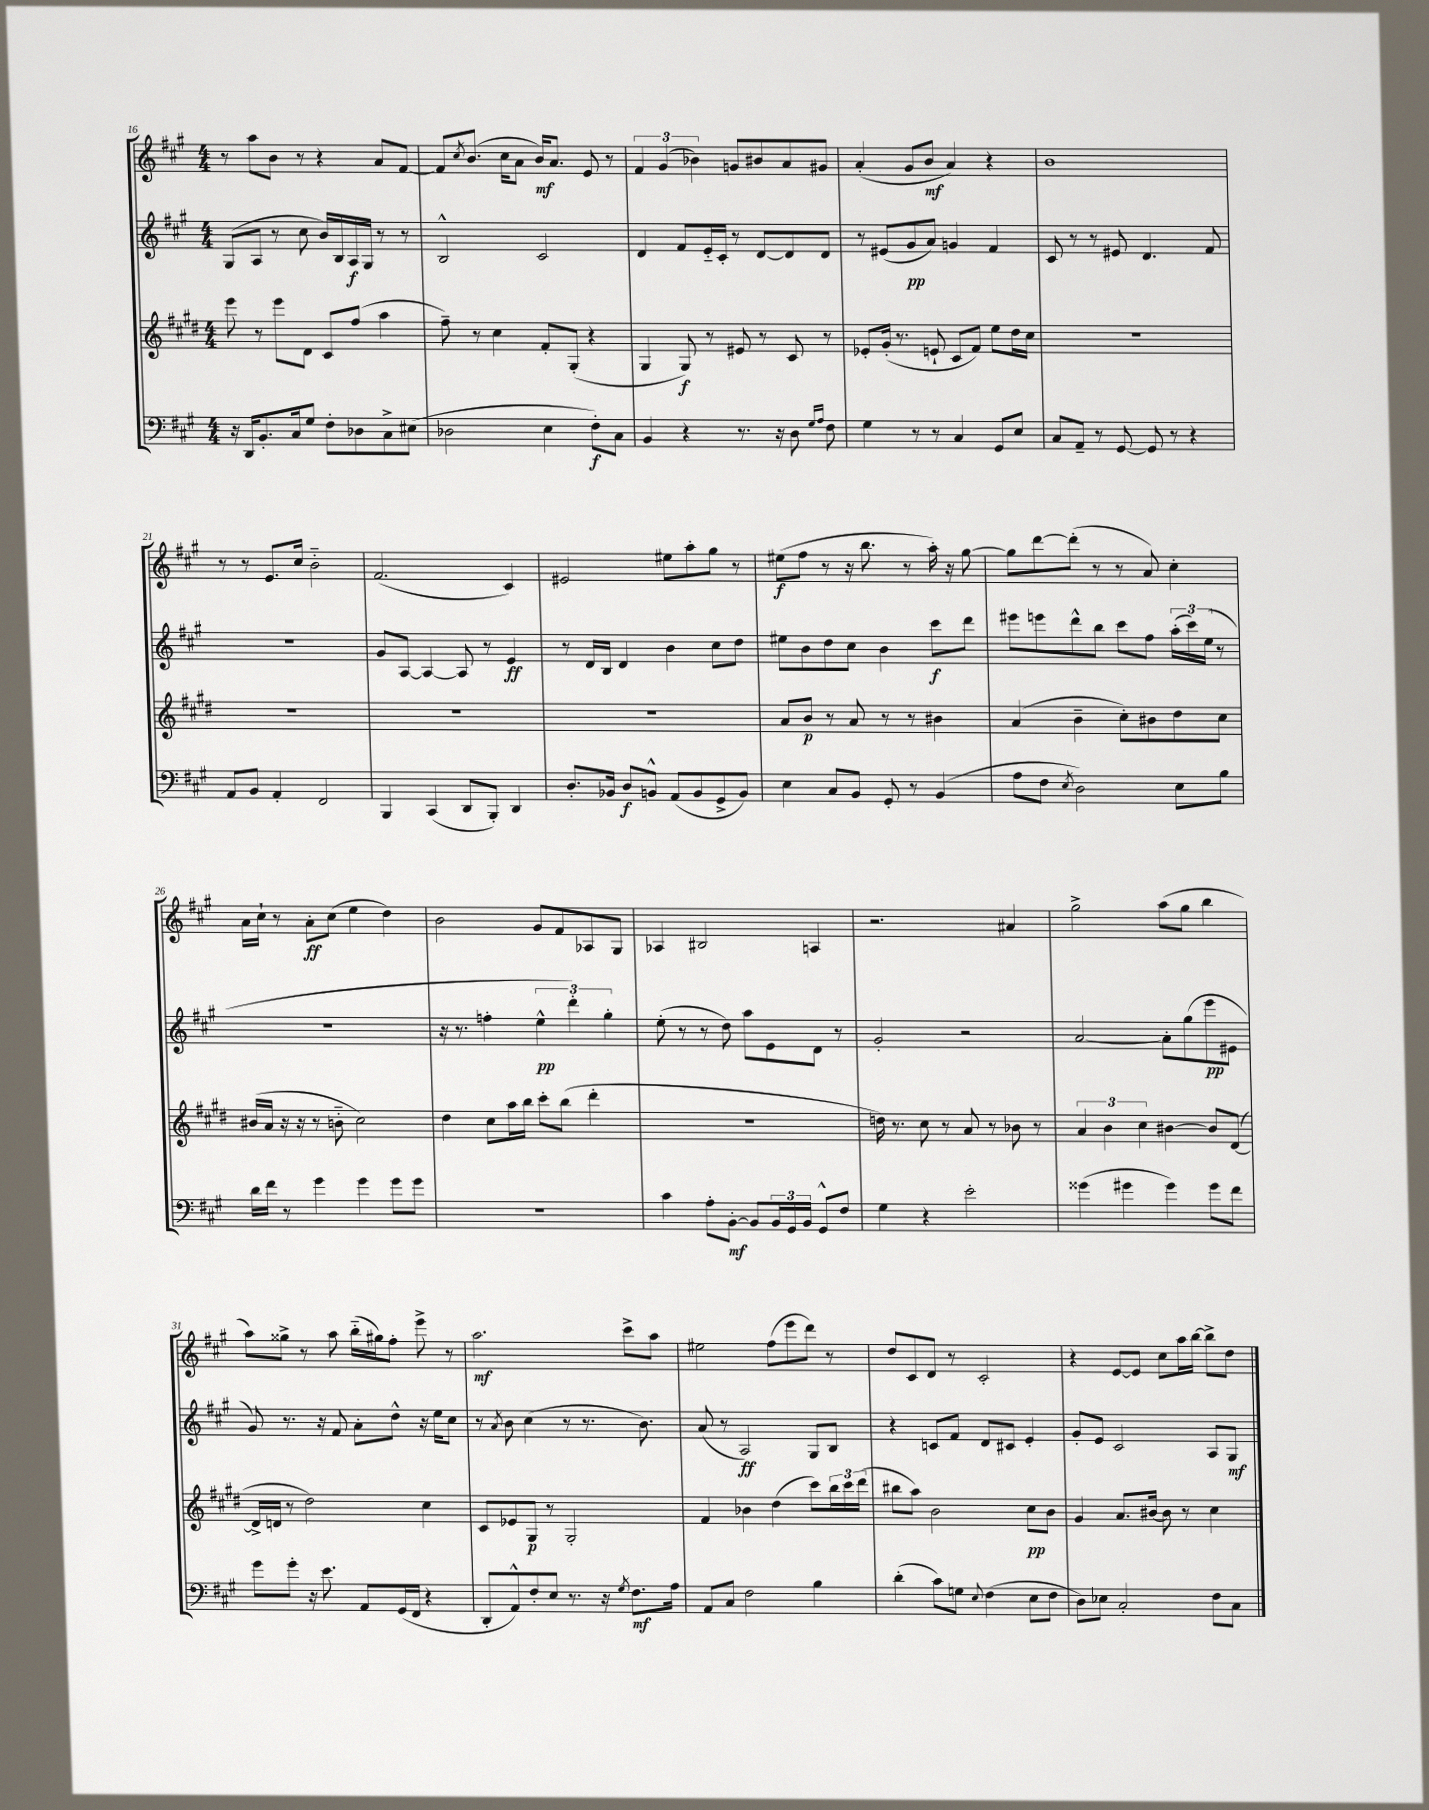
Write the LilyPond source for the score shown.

<<
\new StaffGroup <<
\new Staff = "s0" {
    \clef treble \key a \major \numericTimeSignature \time 4/4
    r8 a''8 b'8 r8 r4 a'8 fis'8~ |
    fis'8 \acciaccatura { cis''8 } b'8.( cis''16 a'8 b'16\mf) a'8. e'8 r8 |
    \tuplet 3/2 { fis'4 gis'4( bes'4) } g'8 bis'8 a'8 gis'8 |
    a'4-.( gis'8 b'8\mf a'4) r4 |
    b'1 |
    r8 r8 e'8. cis''16 b'2-_ |
    fis'2.( cis'4) |
    eis'2 eis''8 a''8-. gis''8 r8 |
    eis''8\f( fis''8 r8 r16 b''8. r8 a''16-.) r16 gis''8~ |
    gis''8 d'''8~ d'''8-.( r8 r8 a'8) cis''4-. |
    a'16 cis''16-! r8 a'8-.\ff cis''8( e''4 d''4) |
    b'2 gis'8 fis'8 aes8 gis8 |
    aes4 bis2 a4 |
    r2. ais'4 |
    gis''2-> a''8( gis''8 b''4 |
    a''8) gisis''8-> r8 a''8 b''16-_( gis''16) fis''8-. e'''8-> r8 |
    a''2.\mf cis'''8-> a''8 |
    eis''2 fis''8( e'''8 d'''8) r8 |
    d''8 cis'8 d'8 r8 cis'2-. |
    r4 e'8~ e'8 cis''8 a''16 b''16~ b''8-> d''8 \bar "|." |
}
\new Staff = "s1" {
    \clef treble \key a \major \numericTimeSignature \time 4/4
    gis8( a8 r8 cis''8 b'16) b16 a16\f gis16 r8 r8 |
    b2-^ cis'2 |
    d'4 fis'8 e'16-_ cis'16-. r8 d'8~ d'8 d'8 |
    r8 eis'8( gis'8\pp a'8) g'4 fis'4 |
    cis'8 r8 r8 eis'8 d'4. fis'8 |
    R1 |
    gis'8 a8~ a4~ a8 r8 e'4\ff |
    r8 d'16 b16 d'4 b'4 cis''8 d''8 |
    eis''8 b'8 d''8 cis''8 b'4 cis'''8\f d'''8 |
    eis'''8 e'''8 d'''8-^ b''8 cis'''8 fis''8 \tuplet 3/2 { a''16-.( cis'''16) e''16( } r8 |
    R1 |
    r16 r8. f''4-. \tuplet 3/2 { e''4-^\pp d'''4-.) gis''4-. } |
    e''8-.( r8 r8 d''8) a''8 e'8 d'8 r8 |
    gis'2-. r2 |
    a'2~ a'8-. gis''8( e'''8\pp eis'8 |
    gis'8) r8. r16 fis'8 a'8-. d''8-^ r16 e''16 cis''8 |
    r8 \acciaccatura { a'8 } b'8 cis''4( r8 r8. b'8.) |
    a'8( r8 a2\ff) gis8 b8 |
    r4 c'8 fis'8 d'8 cis'8 e'4-. |
    gis'8-. e'8 cis'2 a8 gis8\mf \bar "|." |
}
\new Staff = "s2" {
    \clef treble \key e \major \numericTimeSignature \time 4/4
    e'''8 r8 e'''8 dis'8 cis'8 fis''8( a''4 |
    fis''8--) r8 cis''4 fis'8-. gis8-.( r4 |
    gis4 gis8\f) r8 eis'8 r8 cis'8 r8 |
    ees'8-. gis'16-.( r8. e'8-! cis'8 fis'8) e''8 dis''16 cis''16 |
    R1 |
    R1 |
    R1 |
    R1 |
    a'8 b'8\p r8 a'8 r8 r8 bis'4 |
    a'4( b'4-- cis''8-.) bis'8 dis''8 cis''8 |
    bis'16( a'16 r16 r16 r8 b'8-_ cis''2) |
    dis''4 cis''8 a''16 b''16 cis'''8-. b''8( dis'''4-. |
    R1 |
    d''16) r8. cis''8 r8 a'8 r8 bes'8 r8 |
    \tuplet 3/2 { a'4 b'4 cis''4 } bis'4~ bis'8 dis'8~( |
    dis'16-> d'16 r8 dis''2) cis''4 |
    cis'8 ees'8 gis8\p r8 gis2-. |
    fis'4 bes'4 dis''4( cis'''8) \tuplet 3/2 { b''16 cis'''16 dis'''16( } |
    bis''8 a''8) b'2 cis''8\pp b'8 |
    gis'4 a'8. bis'16~ bis'8 r8 cis''4 \bar "|." |
}
\new Staff = "s3" {
    \clef bass \key a \major \numericTimeSignature \time 4/4
    r16 d,16 b,8.-. cis16 gis8 fis8-. des8 cis8-> eis8( |
    des2 e4 fis8-.\f) cis8 |
    b,4 r4 r8. r16 d8 \grace { gis16 a16 } fis8 |
    gis4 r8 r8 cis4 gis,8 e8 |
    cis8 a,8-- r8 gis,8~ gis,8 r8 r4 |
    a,8 b,8 a,4-. fis,2 |
    b,,4 cis,4( d,8 b,,8-.) d,4 |
    d8.-. bes,16 d8\f b,8-^ a,8( b,8 gis,8-> b,8) |
    e4 cis8 b,8 gis,8-. r8 b,4( |
    a8 fis8 \acciaccatura { e8 } d2) e8 b8 |
    d'16 fis'16 r8 gis'4 gis'4 gis'8 gis'8 |
    R1 |
    cis'4 a8-. b,8~-.\mf b,8 \tuplet 3/2 { b,16 gis,16 b,16 } gis,8-^ fis8 |
    gis4 r4 e'2-. |
    gisis'4( gis'4 gis'4) gis'8 fis'8 |
    gis'8 gis'8-. r16 e'8. a,8 gis,16( fis,16 r4 |
    d,8-. a,8-^) fis8-. e8 r8. r16 \acciaccatura { gis8 } fis8.\mf a16 |
    a,8 cis8 fis2 b4 |
    d'4-.( cis'8) g8 \appoggiatura { e8 } fis4( e8 fis8 |
    d8) ees8 cis2-. fis8 cis8 \bar "|." |
}
>>
>>
\layout { \context { \Score currentBarNumber = #16 } }
